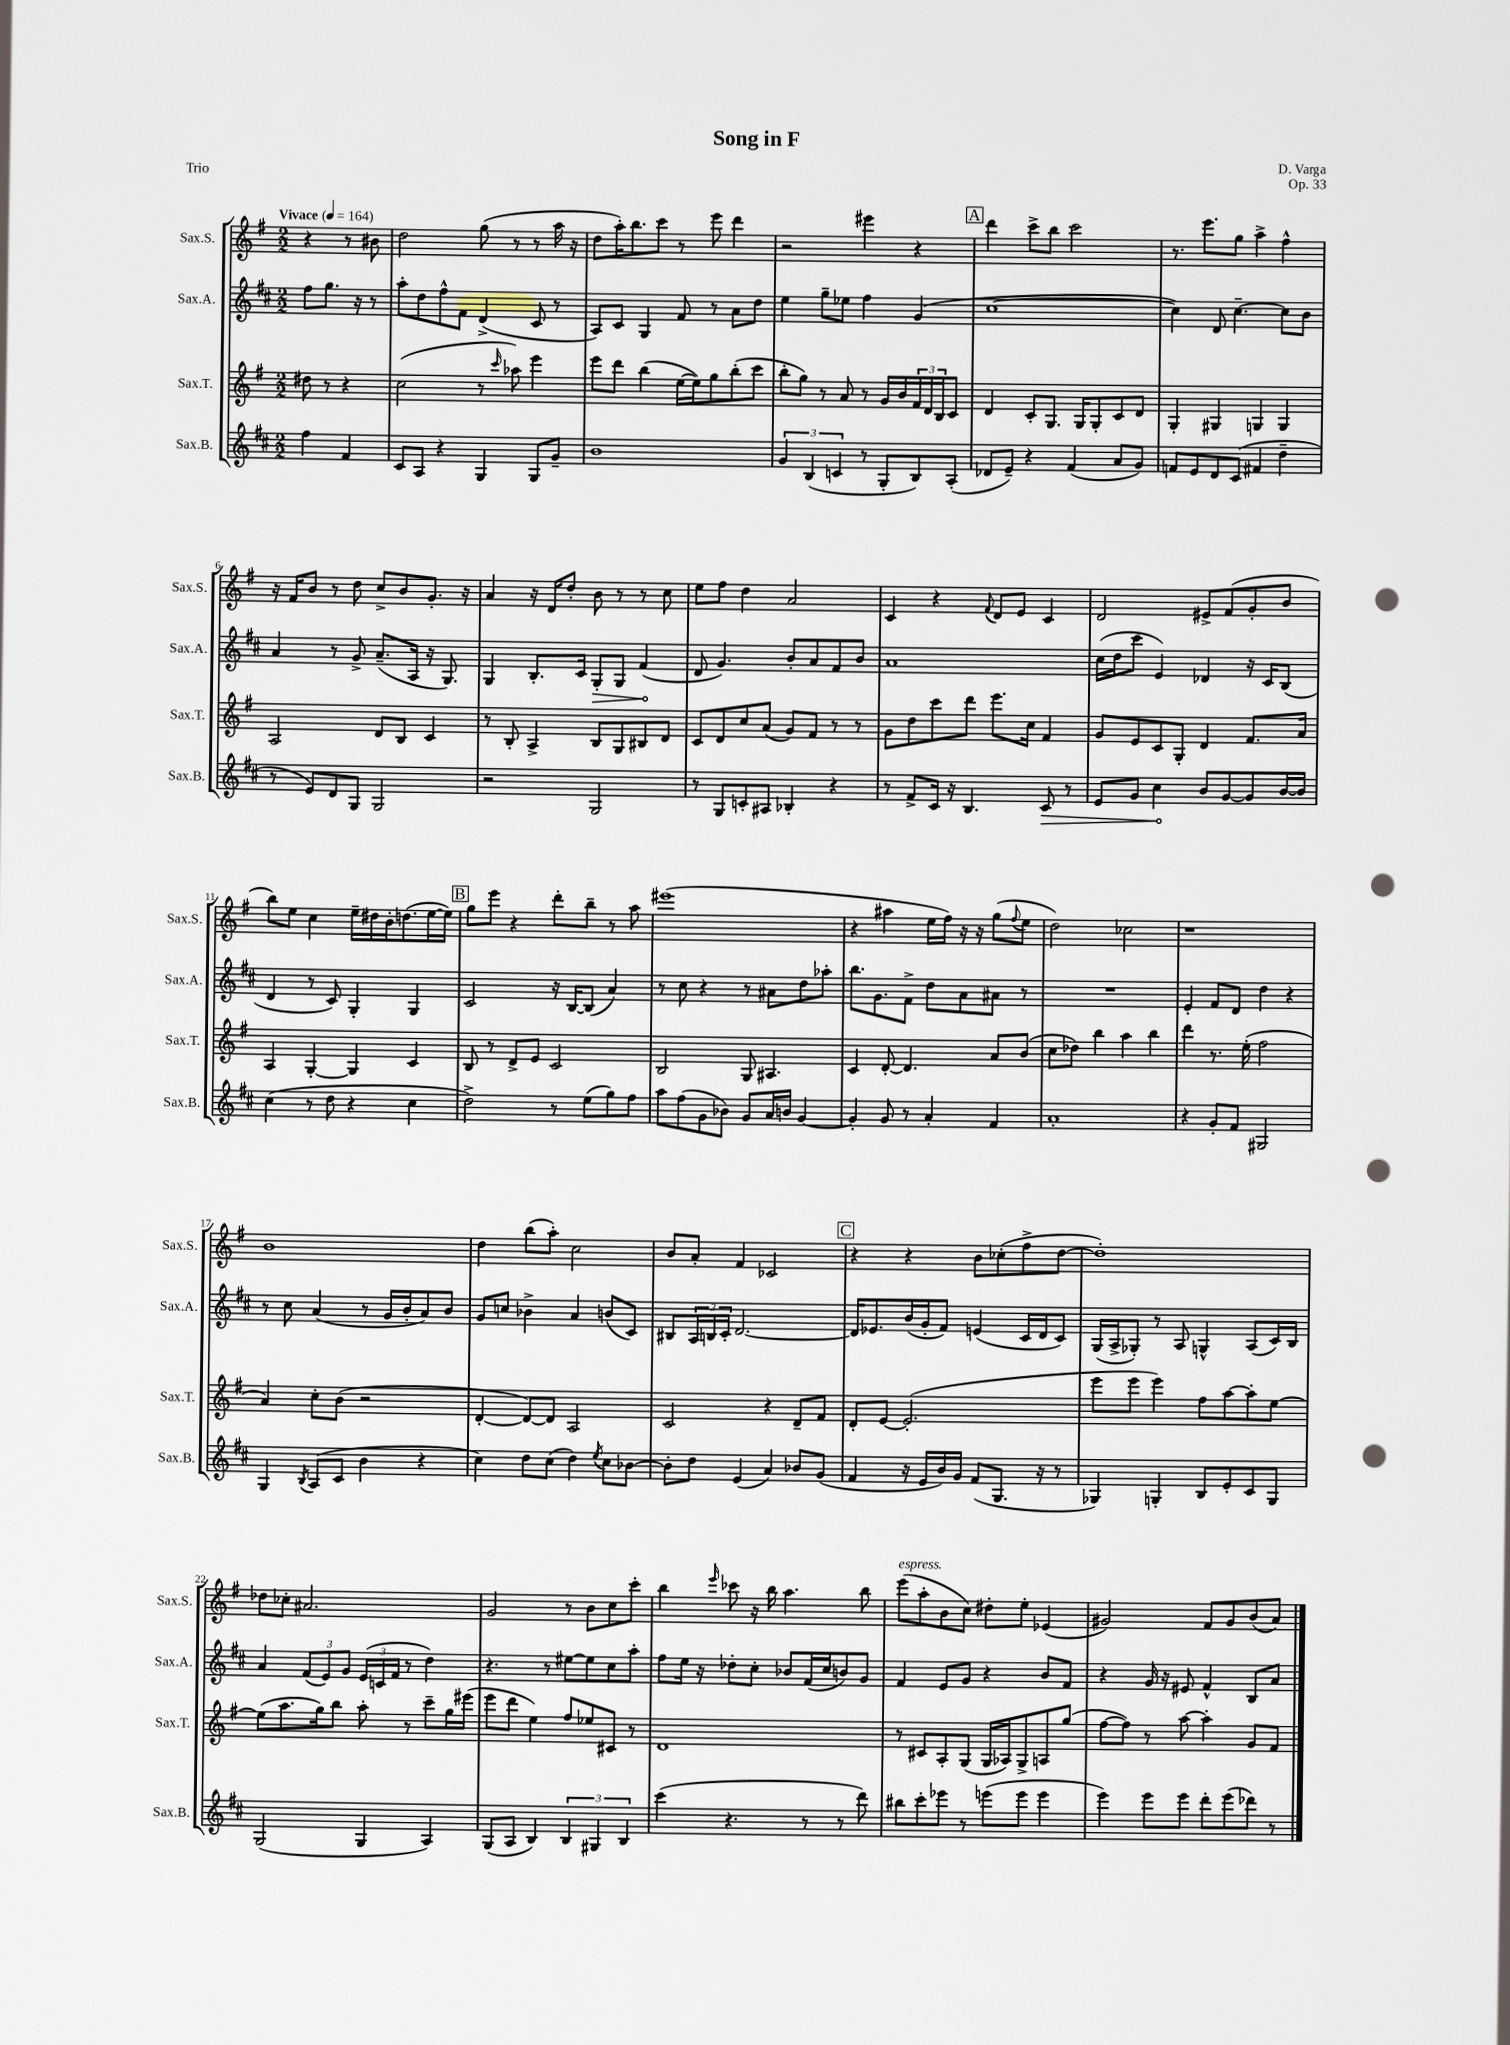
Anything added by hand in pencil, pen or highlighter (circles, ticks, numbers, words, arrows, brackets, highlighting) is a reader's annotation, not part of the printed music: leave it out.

**kern	**kern	**kern	**kern
*staff4	*staff3	*staff2	*staff1
*clefG2	*clefG2	*clefG2	*clefG2
*k[f#c#]	*k[f#]	*k[f#c#]	*k[f#]
*M2/2	*M2/2	*M2/2	*M2/2
*MM164	*MM164	*MM164	*MM164
4ff#\	8dd#\	8ff#\L	4r
.	8r	8.gg\J	.
4f#/	4r	.	8r
.	.	16r	.
.	.	8r	8b#\
=	=	=	=
8c#/L	(2cc\	8aa'\L	2dd\
8A/J	.	8dd\	.
4r	.	8ff#^^\	.
.	.	8f#\J	.
4G/	8r	(4d^/	(8gg\
.	16qqccc/	.	.
.	8aa-\)	.	8r
8G/L	4eee\	8c#/	8r
8g~/J	.	8r	16aa\
.	.	.	16r
=	=	=	=
1b	8eee\L	8A/L)	8dd\L
.	8ddd\J	8c#/J	16aa'\K)
.	.	.	8.bb\
.	(4bb\	4G/	.
.	.	.	8ccc\J
.	[16ee\LL	8f#/	8r
.	16ee\]J)	.	.
.	8gg\	8r	8eee\
.	(8bb'\	8a\L	4ddd\
.	8ccc\J	8dd\J	.
=	=	=	=
6g/	8bb'\L	4ee\	2r
.	8gg\J)	.	.
(6B/	.	.	.
.	8r	8gg~\L	.
6c/	.	.	.
.	8a/	8ee-\J	.
8r	8r	4ff#\	4eee#\
8G'/L	16g/LL	.	.
.	16b/	.	.
8B/)	24f#/	(4g/	4r
.	24d/	.	.
.	24B/J	.	.
(8A'/J	8c/J	.	.
=	=	=	=
8d-/L	4d/	[1cc#	4ddd\
8e~/J)	.	.	.
4r	8c'/L	.	8ccc^\L
.	8.G/J	.	8bb\J
(4f#/	.	.	2ccc\
.	16G/LK	.	.
.	8G'/	.	.
8a/L	8c/	.	.
8g/J)	8d/J	.	.
=	=	=	=
8f/L	4G'/	4cc#\])	8.r
8e/	.	.	.
.	.	.	8.eee\L
8d/	4G#/	8d/	.
(8c#/J	.	[4.cc#~\	8gg\J
4f#/	4G/	.	4aa^\
4dd~\	4G/	8cc#\]L	4ff#^^\
.	.	8b\J	.
=	=	=	=
8r	2A/	4a/	16r
.	.	.	16f#/LK
8e/L)	.	.	8b/J
8d/	.	8r	8r
8G/J	.	8g^/	8dd\
2G/	8d/L	(8.a~/L	8cc^/L
.	8B/J	.	8b/
.	.	16A/Jk	.
.	4c/	16r	8.g'/J
.	.	8.G/)	.
.	.	.	16r
=	=	=	=
2r	8r	4G/	4a/
.	8B'/	.	.
.	4A^/	8.B'/L	16r
.	.	.	16d/LK
.	.	.	8dd'/J
.	.	16c#/Jk	.
2G/	8B/L	8G'/L	8b\
.	8G/	8G/J	8r
.	8B#/	(4f#/	8r
.	8d/J	.	8cc\
=	=	=	=
8r	8c/L	8d/	8ee\L
8G/L	8d/	4.g/)	8ff#\J
8c'/	8cc/	.	4dd\
8A#/J	(8a/J	.	.
4B-'/	8g/L)	8b'/L	2a/
.	8f#/J	8a/	.
4r	8r	8f#/	.
.	8r	8b/J	.
=	=	=	=
8r	8g\L	1a	4c/
8f#^/L	8dd\	.	.
16c#/Jk	8ccc\	.	4r
16r	.	.	.
4.B/	8ddd\J	.	.
.	.	.	8qqf#/
.	8.eee\L	.	8d/L
.	.	.	8e/J
.	16cc\Jk	.	.
8c#/	4f#/	.	4c/
8r	.	.	.
=	=	=	=
8e/L	8g/L	(16cc#\LL	2d/
.	.	16dd\J	.
8g/J	8e/	8ccc#\J	.
4cc#\	8c/	4e/)	.
.	8G'/J	.	.
8b/L	4d/	4d-/	8e#^/L
[8g/	.	.	(8f#/
8g/]	8.f#/L	16r	8g'/
.	.	16c#/LK	.
[16b/L	.	(8B/J	8b/J
16b/]JJ	16a/Jk	.	.
=	=	=	=
(4cc#\	4A/	4d/	8bb\L)
.	.	.	8ee\J
8r	[4G'/	8r	4cc\
8dd\	.	8c#/)	.
4r	4G/]	4G'/	16ee~\LL
.	.	.	16dd#\
.	.	.	16b'\J
.	.	.	(8.dd\
4cc#\	4c/	4G/	.
.	.	.	[16ee\L
.	.	.	16ee\]JJ)
=	=	=	=
2dd^\)	8B/	2c#/	8gg\L
.	8r	.	8eee\J
.	8d^/L	.	4r
.	8e/J	.	.
8r	2c/	16r	8ddd'\L
.	.	[16B/LK	.
(8ee\L	.	(8B/]J	8bb~\J
8gg\)	.	4a/)	8r
8ff#\J	.	.	8aa\
=	=	=	=
8aa\L	2B/	8r	(1eee#
(8ff#\	.	8cc#\	.
8g\	.	4r	.
8b-\J)	.	.	.
8g/L	8G/	8r	.
16a/L	4.A#/	8a#\L	.
16b/JJ	.	.	.
[4g/	.	8dd\	.
.	.	8aa-'\J	.
=	=	=	=
4g'/]	4c/	8.bb\L	4r
.	.	8.g\	.
8g/	[8d'/	.	4aa#\
8r	4.d/]	8f#^\J	.
4a'/	.	8dd\L	16ee\LL
.	.	.	16ff#\JJ)
.	.	8a\	16r
.	.	.	16r
4f#/	8a/L	8a#\J	(8gg\L
.	.	.	8qqff#/
.	(8b/J	8r	8ee\J
=	=	=	=
1a'	8cc\L	1r	2dd\)
.	8dd-\J)	.	.
.	4bb\	.	.
.	4aa\	.	2cc-\
.	4bb\	.	.
=	=	=	=
4r	4ddd\	4e'/	1r
8g'/L	8.r	8f#/L	.
8f#/J	.	8d/J	.
.	(16ee'\	.	.
2G#/	2ff#\	4dd\	.
.	.	4r	.
=	=	=	=
4G/	4a/)	8r	1b
.	.	8cc#\	.
8qB/	.	.	.
(8A/L	8cc'\L	(4a/	.
8c#/J	(8b\J	.	.
4b\	2r	8r	.
.	.	16g/LL	.
.	.	16b'/J	.
4r	.	8a/)	.
.	.	8b/J	.
=	=	=	=
4cc#\)	[4d'/	8g/L	4dd\
.	.	8cc/J	.
8dd\L	8d/_L)	4b-^\	(8bb\L
(8cc#\J	8d/]J	.	8aa'\J)
4dd\)	2A/	4a/	2cc\
8qee/	.	.	.
8cc#\L	.	(8b/L	.
[8b-\J	.	8c#/J)	.
=	=	=	=
8b-'\]L	2c/	8B#/L	8b/L
8dd\J	.	24A/L	8a'/J
.	.	24B/	.
.	.	24c#'/JJ	.
(4e/	.	[2.d/	4f#/
4a/)	4r	.	2c-/
8b-/L	8d~/L	.	.
(8g/J	8f#/J	.	.
=	=	=	=
4f#/	8d'/L	16d/]LK	4r
.	.	8.e-/	.
.	[8e/J	.	.
16r	(2.e'/]	(16b/L	4r
16e/LL	.	16g'/J	.
16b/)	.	8f#/J)	.
16g/JJ	.	.	.
(8f#/L	.	(4e/	8b\L
8.G/J	.	.	(8cc-'\
.	.	16c#/LL	8ff#^\
16r	.	16d/J	.
8r	.	8c#/J)	[8dd\J
=	=	=	=
4G-/)	8eee\L	(16G/LL	1dd'])
.	.	16A^/J	.
.	8eee\J	8G-'/J)	.
4G'/	4eee\)	8r	.
.	.	8A/	.
8B/L	8ff#\L	4G^^/	.
8e'/	[8aa\	.	.
8c#/	8aa'\]	(8A/L	.
8G/J	[8ee\J	16c#/L)	.
.	.	16B/JJ	.
=	=	=	=
(2G/	(8ee\]L	4a/	8dd-\L
.	8.aa\	.	8cc-'\J
.	.	(12f#/L	2.a#/
.	16gg\k)	.	.
.	.	12e/)	.
.	8bb\J	.	.
.	.	12g/J	.
4G/	8aa'\	(24e/LL	.
.	.	24c/	.
.	.	24f#/JJ	.
.	8r	8r	.
4A/)	8ccc~\L	4dd\)	.
.	16gg\L	.	.
.	(16eee#\JJ	.	.
=	=	=	=
(8G/L	8eee\L	4.r	2g/
8A/J	8ddd\J	.	.
4B/)	4ee\)	.	.
.	.	8r	.
6B/	8ff#/L	[8ee#\L	8r
.	8ee-/	8ee#\]	8b\L
6G#/	.	.	.
.	8c#/J	8cc#\	8cc\
6B/	.	.	.
.	8r	8aa'\J	8ccc'\J
=	=	=	=
(4ccc#\	1d	8ff#\L	4bb\
.	.	16ee\Jk	.
.	.	16r	.
.	.	.	16qqeee/
4.r	.	8dd-'\L	8ccc-\
.	.	8cc#'\J	16r
.	.	.	16bb\
.	.	8b-/L	4.aa\
8r	.	(16f#/L	.
.	.	16cc#/J	.
8r	.	8b/)	.
8ddd\)	.	8g/J	8bb\
=	=	=	=
8bb#\L	8r	4f#/	(8eee\L
8ccc#'\	8c#/L	.	8aa'\
8eee-\J	8A'/	8e/L	8b\
8r	(8G/J	8g/J	8cc\J)
(8eee\L	16G/LL	4r	8dd#'\L
.	16A-/J)	.	.
8eee\J	8G^/	.	8ee'\J
4eee\	8A/	8b/L	(4e-/
.	(8gg/J	8f#/J	.
=	=	=	=
4eee\)	[8ff#\L	4r	2g#/)
.	8ff#\]J)	.	.
8eee\L	8r	16g/	.
.	.	16r	.
8eee\J	[8aa\	8e#/	.
8ddd'\L	4aa'\]	4f#^^/	8f#/L
(8eee\	.	.	8g#/
8ddd-\J)	8g/L	8B/L	(8b/
8r	8f#/J	8a/J	8a/J)
==	==	==	==
*-	*-	*-	*-
